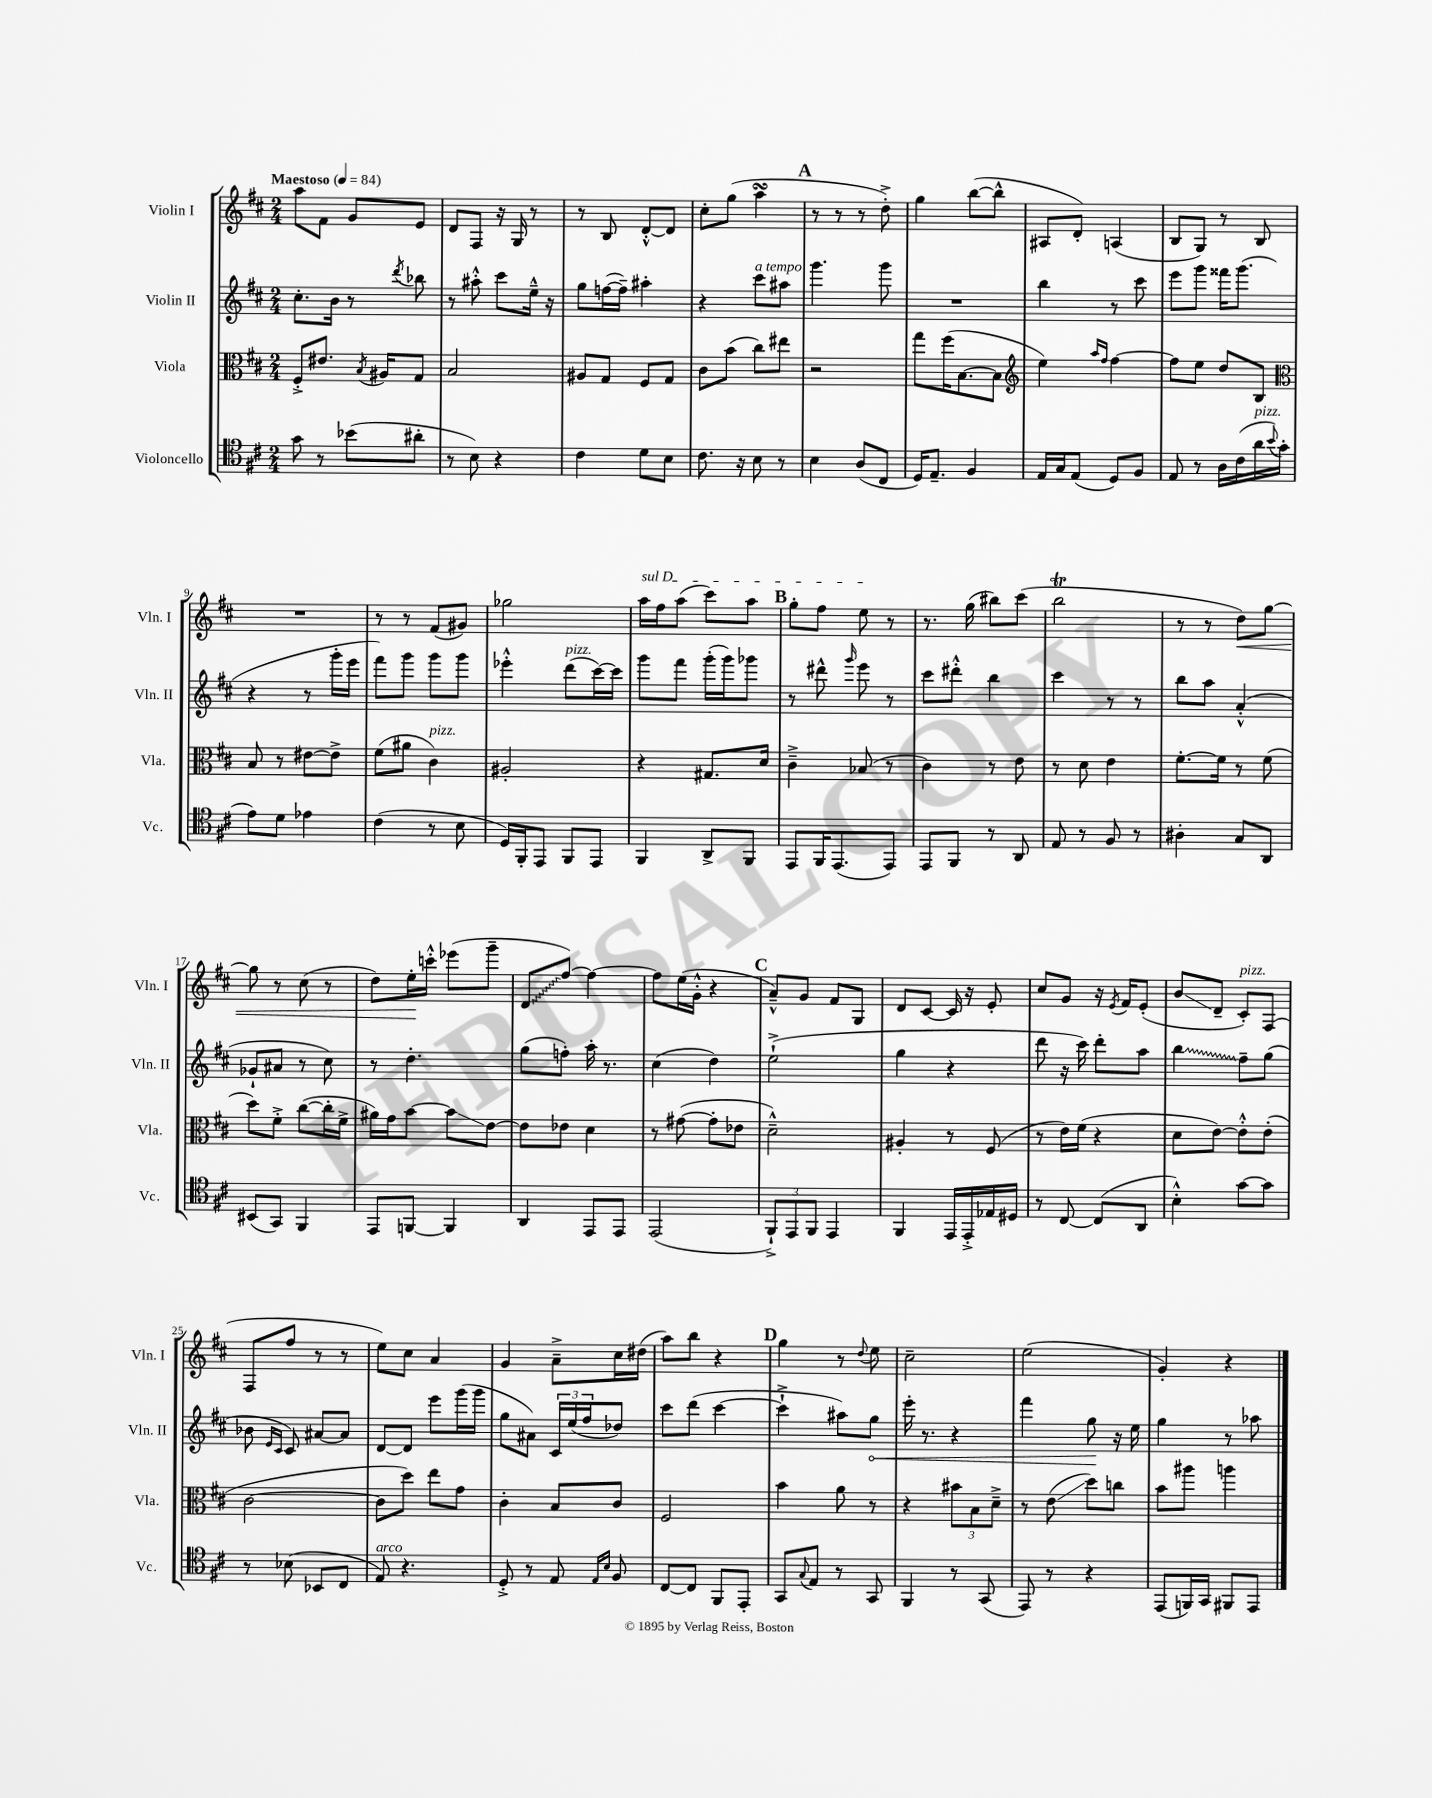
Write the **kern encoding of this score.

**kern	**kern	**kern	**kern
*staff4	*staff3	*staff2	*staff1
*clefC4	*clefC3	*clefG2	*clefG2
*k[f#c#]	*k[f#c#]	*k[f#c#]	*k[f#c#]
*M2/4	*M2/4	*M2/4	*M2/4
*MM84	*MM84	*MM84	*MM84
8g	8F#'^	8.cc#'	8aa
8r	8.e#	.	8f#
.	.	16b	.
(8b-	.	8r	8g
.	8qB	.	.
.	16A#	.	.
.	.	8qddd	.
8a#'	8G	8bb-	8e
=	=	=	=
8r	2B	8r	8d
8B)	.	8aa#'^^	8F#
4r	.	8ccc#	16r
.	.	.	16G
.	.	16ee~^^	8r
.	.	16r	.
=	=	=	=
4c#	8A#	8gg	8r
.	8G	([16ff	8B
.	.	16ff~])	.
8d	8F#	4aa#'	[8d'^^
8B	8G	.	8d]
=	=	=	=
8.c#	8c#	4r	8cc#'
.	(8b	.	(8gg
16r	.	.	.
8B	8cc#)	8ccc#	4aa
8r	8ee#	8aa#	.
=	=	=	=
4B	2r	4.ggg	8r
.	.	.	8r
(8A	.	.	8r
8C#	.	8ggg	8dd'^)
=	=	=	=
16D)	8gg	2r	4gg
8.E~	.	.	.
.	(16ff#	.	.
.	[8.B	.	.
4F#	.	.	([8bb
.	8B]	.	8bb^^]
=	=	=	=
*	*clefG2	*	*
16E	4ee)	4bb	8A#
16G	.	.	.
(8E	.	.	8d')
.	16qqaa	.	.
.	16qqff#	.	.
8D)	[4ff#	8r	(4A
8F#	.	8ccc#	.
=	=	=	=
8E	8ff#]	8eee	8B
8r	8ee	8ggg	8G)
16A	8dd	16fff##	8r
(16c#	.	(8.ggg	.
16a	8B	.	8B
8qqb	.	.	.
16g'	.	.	.
=	=	=	=
*	*clefC3	*	*
8e)	8B	4r	2r
8d	8r	.	.
4e-	[8e#	8r	.
.	8e#^]	16ggg'	.
.	.	16eee	.
=	=	=	=
(4c#	(8f#	8fff#)	8r
.	8a#	8ggg	8r
8r	4c#)	8ggg	(8f#
8B	.	8ggg	8g#)
=	=	=	=
16D)	2A#'	4eee-'^^	2gg-
16FF#'	.	.	.
8EE	.	.	.
8FF#	.	(8ddd	.
8EE	.	[16ccc#)	.
.	.	16ccc#]	.
=	=	=	=
4FF#	4r	8ggg	16aa
.	.	.	16ff#
.	.	8fff#	(8aa
8AA^	8.G#	(16ggg'	8ccc#)
.	.	16ggg)	.
8FF#	.	8ggg-	8aa
.	16d	.	.
=	=	=	=
8EE	4c#~^	8r	8gg'
16FF#	.	8ddd#^^	8ff#
(8.EE	.	.	.
.	.	16qqggg	.
.	(8B-	8eee	8ee
8EE)	8r	8r	8r
=	=	=	=
8EE	4c#)	8ccc#	8.r
8FF#	.	8ddd#'^^	.
.	.	.	(16gg
8r	8r	4bb	8bb#)
8AA	8e	.	(8ccc#
=	=	=	=
8E	8r	4ccc#	2bb
8r	8d	.	.
8F#	4e	8r	.
8r	.	8r	.
=	=	=	=
4A#'	[8.f#'	8bb	8r
.	.	8aa	8r
.	16f#]	.	.
8G	8r	(4a'^^	8dd)
8AA	(8f#	.	[8gg
=	=	=	=
(8BB#	8dd)	8g-`	8gg]
8GG)	8f#'^	8a#	8r
4FF#	([8cc#	8r	(8cc#
.	16cc#']	8cc#)	8r
.	16f#^	.	.
=	=	=	=
8EE	16a#)	8r	8dd)
.	16g	.	.
[8FF	[8b	4.dd'	16ee'
.	.	.	16ccc'^^
4FF]	8b]	.	(8eee-
.	[8e	.	8ggg~
=	=	=	=
4AA	8e]	(8gg	8d
.	8e-	8ff')	[8ff#)
8EE	4d	16aa'	4ff#_
.	.	8.r	.
8EE	.	.	.
=	=	=	=
(2EE	8r	(4cc#	8ff#]
.	([8g#	.	(16ee
.	.	.	16g'^^
.	8g#']	4dd)	4r
.	8e-	.	.
=	=	=	=
12FF#`^)	2d~^^)	(2ee`^	8a~^^)
12EE	.	.	.
.	.	.	8g
12FF#	.	.	.
4EE	.	.	8f#
.	.	.	8G
=	=	=	=
4FF#	4A#'	4gg	8d
.	.	.	[8c#
16EE	8r	4r	16c#]
16EE'^	.	.	16r
16E-	(8F#	.	8e'
16D#	.	.	.
=	=	=	=
8r	8r	8ddd	8cc#
[8C#	16e)	16r	8g
.	(16f#	16ccc#)	.
(8C#]	4r	8ddd'	16r
.	.	.	8qe
.	.	.	16f#
8AA	.	8aa	(8e'
=	=	=	=
4B'^^)	8d	4bb	8b
.	[8e)	.	8d~
[8g	8e'^^]	8ff#~	8c#')
8g]	(8e'	(8gg	(8F#
=	=	=	=
8r	[2c#	8b-	8F#
.	.	16qqe	.
.	.	16qqc#	.
(8B-	.	8c#)	8ff#
8BB-	.	[8a#	8r
8C#	.	8a#]	8r
=	=	=	=
8E)	8c#]	[8d	8ee)
4.r	8dd)	8d]	8cc#
.	8ee	8eee	4a
.	8g	(16ggg	.
.	.	16ggg	.
=	=	=	=
8D'^	4c#'	8gg	4g
8r	.	8a#)	.
8E	8B	24c#	8a~^
.	.	(24ee	.
.	.	24ff#	.
16qqE	.	.	.
16qqB	.	.	.
8F#	8c#	8dd-)	16cc#
.	.	.	(16dd#
=	=	=	=
[8C#	2F#	8ccc#	8aa)
8C#]	.	(8ddd	8bb
8FF#	.	[4ccc#	4r
8EE'	.	.	.
=	=	=	=
8GG	4b	4ccc#`^]	4gg
8qqG	.	.	.
8E	.	.	.
8r	8a	8aa#)	8r
.	.	.	8qqdd
8GG	8r	8gg	8ee
=	=	=	=
4FF#	4r	16eee'	2cc#~
.	.	8.r	.
8r	12b#	4r	.
.	12B	.	.
(8GG	.	.	.
.	12d~^	.	.
=	=	=	=
8EE)	8r	4fff#	(2ee
8r	(8e	.	.
4r	8dd)	8gg	.
.	8cc	16r	.
.	.	16ee	.
=	=	=	=
(8EE	8b	4gg	4g')
16FF)	8aa#	.	.
16GG	.	.	.
8FF#	4aa	8r	4r
8EE	.	8aa-	.
==	==	==	==
*-	*-	*-	*-
